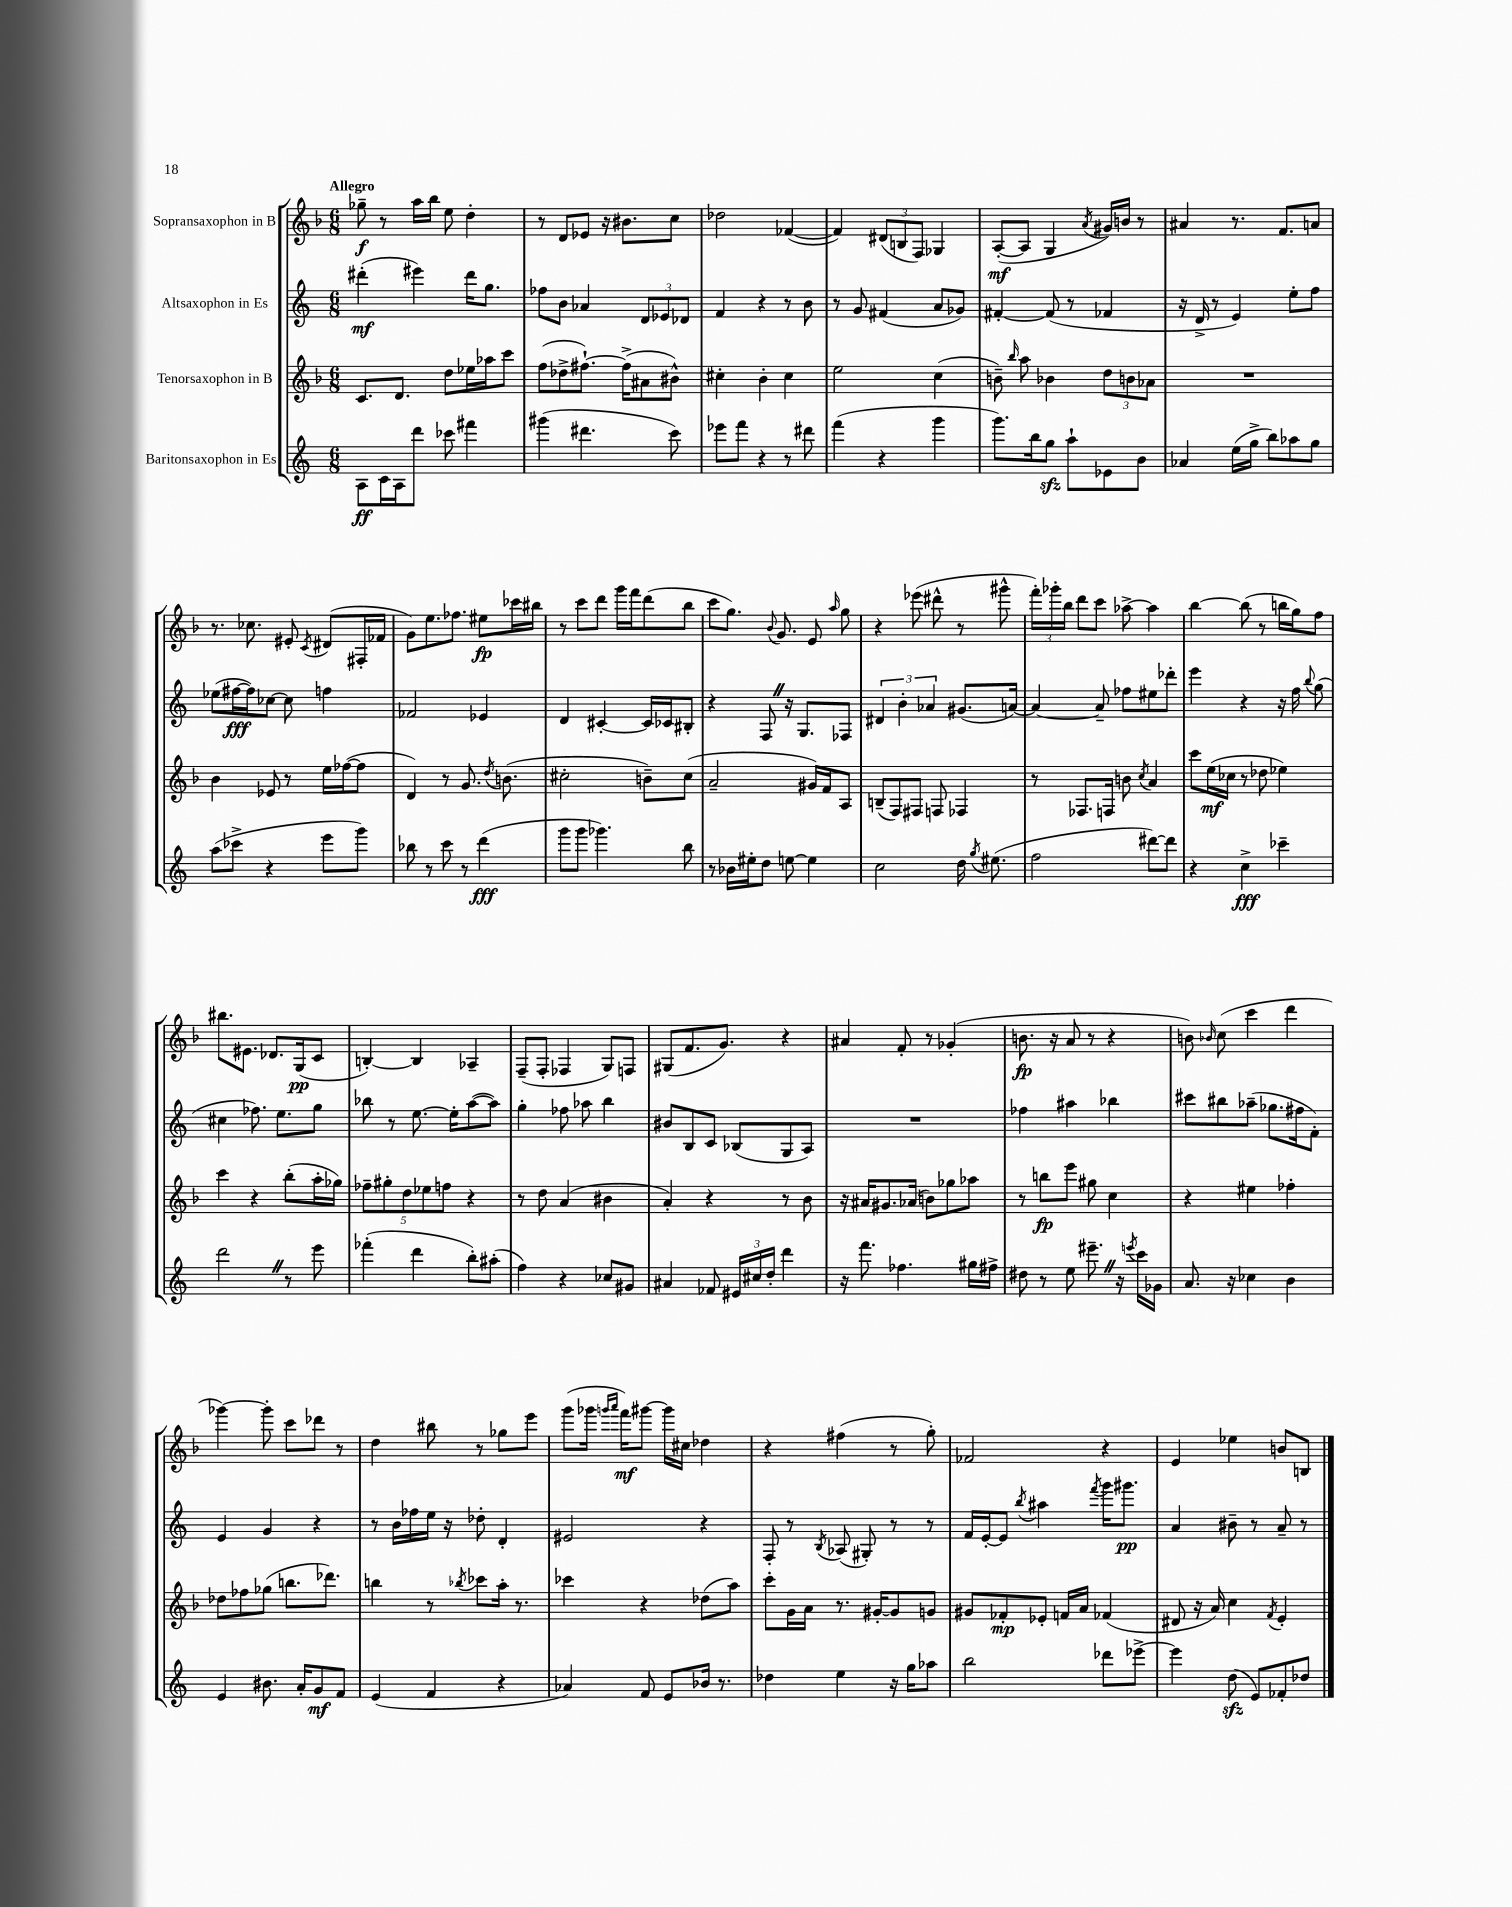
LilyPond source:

<<
\new StaffGroup <<
\new Staff = "s0" \with { instrumentName = "Sopransaxophon in B" } {
    \clef treble \key f \major \numericTimeSignature \time 6/8 \tempo "Allegro"
    \autoBeamOff ges''8--\f r8 a''16[ bes''16] e''8 d''4-. |
    r8 d'8[ ees'8] r16 bis'8.[ c''8] |
    des''2 fes'4~( |
    fes'4) \tuplet 3/2 { dis'8[( b8 f8]) } ges4 |
    a8[~-.\mf( a8] g4 \acciaccatura { a'8 } gis'16[) b'16] r8 |
    ais'4 r8. f'8.[ a'8] |
    r8. ces''8. eis'8-. \acciaccatura { c'8 } dis'8[( fis16-. fes'16] |
    g'8[) e''8. fes''8.] eis''8[\fp ces'''16 bis''16] |
    r8 c'''8[ d'''8] g'''16[ f'''16 d'''8( bes''8] |
    c'''8[ g''8.]) \appoggiatura { bes'8 } g'8. e'8 \grace { a''16 } g''8 |
    r4 ees'''8( dis'''8-^ r8 gis'''8-^ |
    \tuplet 3/2 { f'''16[-.) ges'''16-. bes''16] } d'''8[ c'''8] aes''8~-> aes''4 |
    bes''4~ bes''8( r8 b''16[ g''16) f''8] |
    bis''8.[ eis'8.] des'8.[ g16\pp( c'8] |
    b4~-.) b4 aes4-- |
    f8[--( f8]-. fes4 g8[) f8] |
    gis8[( f'8. g'8.]) r4 |
    ais'4 f'8-. r8 ges'4-.( |
    b'8.\fp r16 a'8 r8 r4 |
    b'8) \grace { bes'16 } c''8( c'''4 d'''4 |
    ges'''4~) ges'''8-. c'''8[ des'''8] r8 |
    d''4 bis''8 r8 ges''8[ e'''8] |
    g'''8[( ges'''16] \grace { g'''16[ a'''16] } f'''16[\mf) gis'''8]~ gis'''16[ cis''16] des''4 |
    r4 fis''4( r8 g''8-.) |
    fes'2 r4 |
    e'4 ees''4 b'8[ b8] \bar "|." |
}
\new Staff = "s1" \with { instrumentName = "Altsaxophon in Es" } {
    \clef treble \key c \major \numericTimeSignature \time 6/8
    \autoBeamOff dis'''4-.\mf( eis'''4) dis'''16[ g''8.] |
    fes''8[ b'8] aes'4 \tuplet 3/2 { d'8[ ees'8 des'8] } |
    f'4 r4 r8 b'8 |
    r8 g'8 fis'4( a'8[ ges'8]) |
    fis'4~-. fis'8( r8 fes'4 |
    r16 d'16-> r8 e'4) e''8[-. f''8] |
    ees''8[( fis''16~\fff fis''16) ces''8]~ ces''8 f''4 |
    fes'2 ees'4 |
    d'4 cis'4~-. cis'16[ ces'16 bis8]-. |
    r4 f8 \once \override BreathingSign.text = \markup { \musicglyph "scripts.caesura.straight" } \breathe r16 g8.[ fes8] |
    \tuplet 3/2 { dis'4 b'4-. aes'4 } gis'8.[( a'16]~) |
    a'4~ a'8-- fes''8[ eis''8 des'''8]-. |
    e'''4 r4 r16 f''16 \appoggiatura { b''8 } g''8( |
    cis''4 fes''8.) e''8.[ g''8] |
    bes''8 r8 e''8.~ e''16[-. a''8~( a''8]) |
    g''4-. fes''8 aes''8 b''4 |
    bis'8[ b8 c'8] bes8[( g8 a8]) |
    R2. |
    fes''4 ais''4 bes''4 |
    cis'''8[ bis''8 aes''8]--( ges''8.[ fis''16 f'8]-.) |
    e'4 g'4 r4 |
    r8 b'16[ fes''16 e''16] r16 des''8-. d'4-. |
    eis'2 r4 |
    f8-. r8 \acciaccatura { b8 } aes8( gis8-.) r8 r8 |
    f'16[ e'16~-. e'8] \acciaccatura { b''8 } ais''4 \acciaccatura { f'''8 } g'''16[ gis'''8.]\pp |
    a'4 bis'8-- r8 a'8-- r8 \bar "|." |
}
\new Staff = "s2" \with { instrumentName = "Tenorsaxophon in B" } {
    \clef treble \key f \major \numericTimeSignature \time 6/8
    \autoBeamOff c'8.[ d'8.] d''8[ ees''16 aes''16 c'''8] |
    f''8[( des''8-> fis''8.]~-!) fis''16[->( ais'8 bis'8]-^) |
    cis''4-. bes'4-. cis''4 |
    e''2 c''4( |
    b'8--) \grace { bes''16 } a''8 bes'4 \tuplet 3/2 { d''8[ b'8 aes'8] } |
    R2. |
    bes'4 ees'8 r8 e''16[ fes''16~( fes''8] |
    d'4) r8 g'8. \acciaccatura { d''8 } b'8.( |
    cis''2-. b'8[--) cis''8]( |
    a'2-- gis'16[) f'16 a8] |
    b8[--( f8) fis8] f8 fes4 |
    r8 fes8.[ f16] b'8 \acciaccatura { c''8 } a'4 |
    c'''8[ e''16\mf( ces''16] r8 des''8 ees''4) |
    c'''4 r4 bes''8[-.( a''16-. ges''16]) |
    \tuplet 5/4 { fes''8[-- gis''8-. d''8 ees''8 f''8] } r4 |
    r8 d''8 a'4( bis'4 |
    a'4-.) r4 r8 bes'8 |
    r16 ais'16[ gis'8. aes'16]( b'8[) ges''8 aes''8] |
    r8 b''8[\fp e'''8] gis''8 c''4 |
    r4 eis''4 fes''4-. |
    des''8[ fes''8 ges''8]( b''8.[ des'''8.]) |
    b''4 r8 \acciaccatura { bes''8 } ces'''8[ a''16]-. r8. |
    ces'''4 r4 des''8[( a''8]) |
    c'''8[-. g'16 a'16] r8. gis'16[~-. gis'8 g'8] |
    gis'8[ fes'8-.\mp ees'8]-. f'16[ a'16] fes'4( |
    dis'8 r16 a'16) c''4 \acciaccatura { f'8 } e'4-. \bar "|." |
}
\new Staff = "s3" \with { instrumentName = "Baritonsaxophon in Es" } {
    \clef treble \key c \major \numericTimeSignature \time 6/8
    \autoBeamOff a8[\ff c'16 a16 d'''8] ces'''8 fis'''4 |
    gis'''4( dis'''4. c'''8) |
    ees'''8[ f'''8] r4 r8 dis'''8 |
    f'''4( r4 g'''4 |
    g'''8.[) b''16 g''8]\sfz a''8[-! ees'8 b'8] |
    aes'4 e''16[( g''16]-> b''8[) aes''8 g''8] |
    a''8[( ces'''8]-> r4 e'''8[ g'''8]) |
    bes''8 r8 c'''8 r8 d'''4\fff( |
    g'''8[ g'''8] ges'''4.) b''8 |
    r8 bes'16[ eis''16-. d''8] e''8~ e''4 |
    c''2 d''16 \acciaccatura { g''8 } eis''8.( |
    f''2 dis'''8[~) dis'''8] |
    r4 c''4->\fff ces'''4-- |
    d'''2 \once \override BreathingSign.text = \markup { \musicglyph "scripts.caesura.straight" } \breathe r8 e'''8 |
    fes'''4-.( d'''4 b''8[-.) ais''8]-.( |
    f''4) r4 ces''8[ gis'8] |
    ais'4 fes'8 \tuplet 3/2 { eis'16[ cis''16 d''16]-. } d'''4 |
    r16 f'''8. fes''4. gis''16[ fis''16]-> |
    dis''8 r8 e''8 eis'''8.-- \once \override BreathingSign.text = \markup { \musicglyph "scripts.caesura.straight" } \breathe r16 \acciaccatura { e'''8 } c'''16[ ges'16] |
    a'8. r16 ces''4 b'4 |
    e'4 bis'8. a'16[-. g'8\mf f'8] |
    e'4( f'4 r4 |
    aes'4) f'8 e'8[ bes'16] r8. |
    des''4 e''4 r16 g''16[ aes''8] |
    b''2 des'''8[ ees'''8]~-> |
    ees'''4 d''8\sfz( e'8[) fes'8-. des''8] \bar "|." |
}
>>
>>
\layout { \context { \Score \remove "Bar_number_engraver" } }
